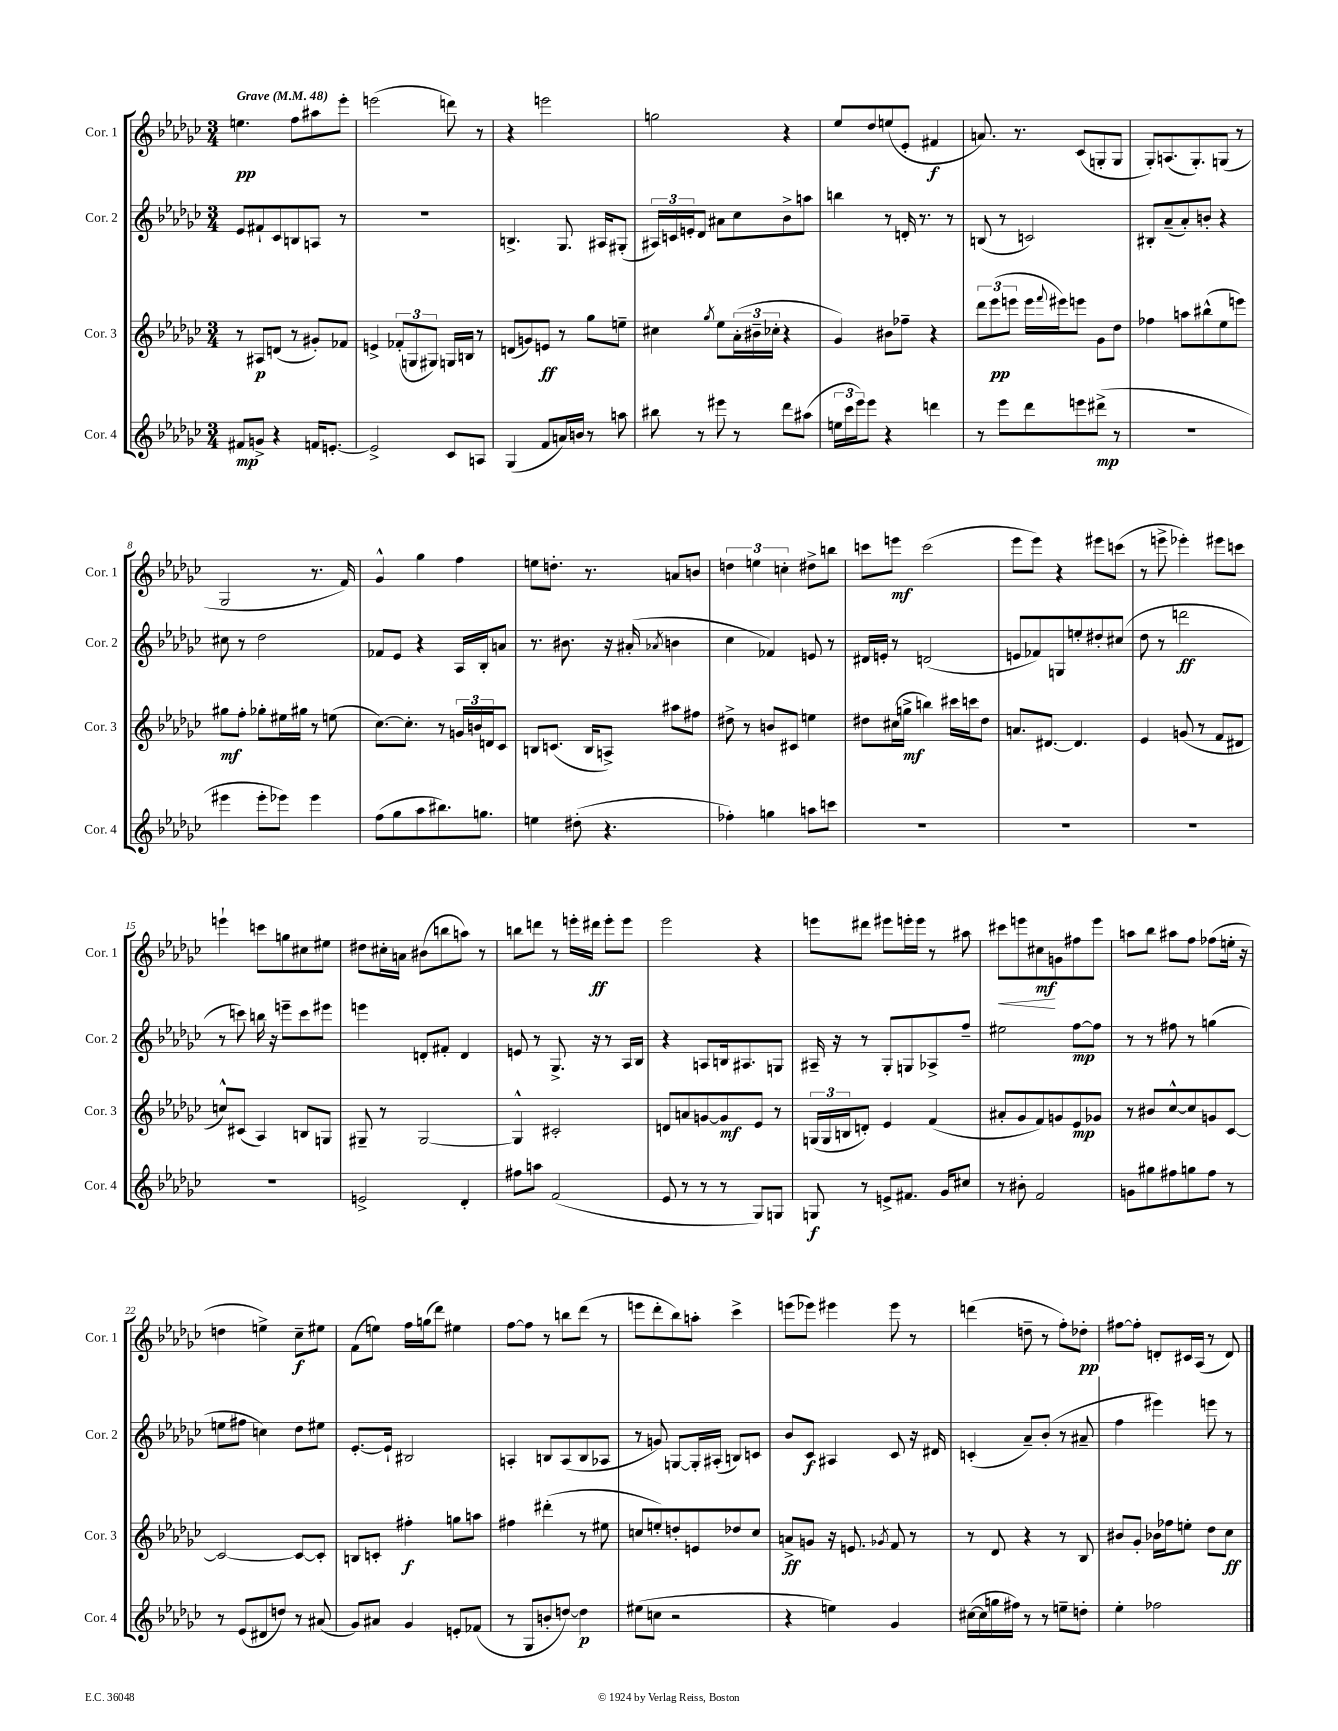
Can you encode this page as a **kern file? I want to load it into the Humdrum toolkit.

**kern	**kern	**kern	**kern
*staff4	*staff3	*staff2	*staff1
*clefG2	*clefG2	*clefG2	*clefG2
*k[b-e-a-d-g-c-]	*k[b-e-a-d-g-c-]	*k[b-e-a-d-g-c-]	*k[b-e-a-d-g-c-]
*M3/4	*M3/4	*M3/4	*M3/4
*MM48	*MM48	*MM48	*MM48
8f#/L	8r	8e-/L	4.ee\
8g^/J	8A#/L	8f#`/	.
4r	(8d/J	8c-/	.
.	8r	8B/	8ff\L
16f/LK	8g#'/L)	8A/J	8aa#\
[8.e'/J	.	.	.
.	8f-/J	8r	8eee-'\J
=	=	=	=
2e^/]	4e^/	2.r	(2eee\
.	(12f-'/L	.	.
.	12G/	.	.
.	12G#/J)	.	.
8c-/L	16G/LL	.	8ddd\)
.	16B/JJ	.	.
8A/J	8r	.	8r
=	=	=	=
(4G-/	(8d/L	4.B^/	4r
.	8g/)	.	.
8f/L	8e/J	.	2eee\
16a/L)	8r	8.G-/	.
16b/JJ	.	.	.
8r	8gg-\L	.	.
.	.	16A#/LK	.
8aa\	8ee~\J	(8G#'/J	.
=	=	=	=
8bb#\	4cc#\	24A#/LL)	2gg\
.	.	24c/	.
.	.	24e'/J	.
8r	.	8d-/J	.
.	8qgg-/	.	.
8eee#\	8ee-\L	8a#\L	.
8r	(24a-'\L	8cc-\	.
.	24b#~\	.	.
.	24cc-'\JJ	.	.
8ddd-\L	4r	8b-^\	4r
(8aa#\J	.	8aa\J	.
=	=	=	=
24ee\LL	4g-/)	4bb\	8ee-/L
24ccc-\	.	.	.
24eee-\J)	.	.	.
8eee-\J	.	.	8dd-/
4r	8b#\L	8r	(8ee/
.	8ff-~\J	16d'/	8e-'/J
.	.	8.r	.
4ddd\	4r	.	4f#/
.	.	8r	.
=	=	=	=
8r	12ddd-\L	(8B/	8.a/)
.	(12eee-\	.	.
8eee-\L	.	8r	.
.	12eee\J	.	.
.	.	.	8.r
8ddd-\	16eee\LL	2c/)	.
.	8qqfff/	.	.
.	16eee#\J)	.	.
8eee\	8eee\J	.	(8c-/L
(8ddd#^\J	8g-\L	.	8G'/
8r	8dd-\J	.	8G/J
=	=	=	=
2.r	4ff-\	8B#'/L	8G-'/L)
.	.	(8a-~/	(8.A/
.	8aa\L	8a-'/)	.
.	.	.	8.G-'/)
.	(8bb#^^\	8b'/J	.
.	8ee-\	4r	(8G/J
.	8eee\J)	.	8r
=	=	=	=
4eee#\	8gg#\L	8cc#\	2G-/
.	8ff'\J	8r	.
8eee#'\L	8gg-'\L	2dd-\	.
8eee-\J)	16ee#\L	.	.
.	16gg#\JJ	.	.
4eee-\	8r	.	8.r
.	(8ee\	.	.
.	.	.	16f/)
=	=	=	=
(8ff\L	[8.cc-\L)	8f-/L	4g-^^/
8gg-\	.	8e-/J	.
.	8.cc-'\]J	.	.
8aa-\	.	4r	4gg-\
8.bb#\)	8r	.	.
.	24g/LL	16A-/LL	4ff\
.	24b/	.	.
8.gg\J	.	16B-'/J	.
.	24d/J	.	.
.	8c-/J	8a/J	.
=	=	=	=
4ee\	8B/L	8.r	8ee\L
.	(8.c/J	.	8.dd'\J
.	.	8.b#\	.
(8dd#'\	.	.	.
.	16B/LK	.	8.r
4.r	8A^/J)	16r	.
.	.	(16a#'/	.
.	.	8qa-/	.
.	8aa#\L	4b\	8a/L
.	8ff#\J	.	8b/J
=	=	=	=
4ff-'\)	8dd#^\	4cc-\	6dd\
.	8r	.	.
.	.	.	6ee\
4gg\	8b/L	4f-/)	.
.	.	.	6cc'\
.	8c#/J	.	.
8aa\L	4ee\	8e/	8dd#^\L
8ccc\J	.	8r	8bb\J
=	=	=	=
2.r	8dd#\L	16d#/LL	8ccc\L
.	.	16e'/JJ	.
.	(16cc#\L	8r	8eee\J
.	16gg^\JJ	.	.
.	4bb\)	(2d/	(2ccc\
.	16ccc#\LL	.	.
.	16ccc\J	.	.
.	8dd#\J	.	.
=	=	=	=
2.r	8.a/L	8e/L	8eee-\L
.	.	8f-/)	8eee-\J)
.	[8.d#/J	.	.
.	.	8G/	4r
.	4.d#/]	8ee'/	.
.	.	8dd#'/	8eee#\L
.	.	(8cc#/J	(8ccc\J
=	=	=	=
2.r	4e-/	8dd-\	8r
.	.	8r	8eee^\
.	(8g/	2ddd\	4eee-'\)
.	8r	.	.
.	8f/L	.	8eee#\L
.	8d#/J	.	8ccc\J
=	=	=	=
2.r	8cc^^/L)	8r	4eee`\
.	(8c#/J	8ccc\)	.
.	4A-/)	16bb\	8ccc\L
.	.	16r	.
.	.	8eee~\L	8gg\
.	8B/L	8ccc\	8cc#\
.	8G/J	8eee#\J	8ee#\J
=	=	=	=
2e^/	8G#~/	4eee\	8dd#\L
.	8r	.	16cc#'\L
.	.	.	16a\JJ
.	[2G#/	8d'/L	(8b#\L
.	.	8f#'/J	8bb\
4d-'/	.	4d/	8aa\J)
.	.	.	8r
=	=	=	=
8ff#\L	4G#^^/]	8e/	8bb\L
8aa\J	.	8r	8ddd\J
(2f/	2c#'/	8.G-^/	8r
.	.	.	16eee'\LL
.	.	16r	16ddd#\JJ
.	.	8r	8eee'\L
.	.	16A-/LL	8eee\J
.	.	16B-/JJ	.
=	=	=	=
8e-/	8d/L	4r	2eee-\
8r	8a/	.	.
8r	[8g/	8A/L	.
8r	8g/]	16B/k	.
.	.	8.A#/	.
8G-/L)	8e-/J	.	4r
8G/J	8r	8G/J	.
=	=	=	=
8G/	(24G/LL	16A#~/	8eee\L
.	24G/	.	.
.	.	16r	.
.	24B/J	.	.
8r	8d'/J)	8r	8ddd#\J
8e^/L	4e-/	8G-'/L	8eee#\L
8.f#/J	.	8G/	16eee'\L
.	.	.	16eee\JJ
.	(4f/	8A-^/	8r
16g-/LK	.	.	.
8cc#/J	.	8ff~/J	8aa#\
=	=	=	=
8r	8a#'/L	2ee#\	8ccc#\L
8b#'\	8g-/	.	8eee\
2f/	8f/)	.	8cc#\
.	8g/	.	8g\
.	8e-/	[8ff\L	8ff#\
.	8g-/J	8ff\]J	8eee\J
=	=	=	=
8g\L	8r	8r	8aa\L
8gg#\	8b#/L	8r	8bb-\J
8ff#\	[8cc-^^/	8ff#\	8aa#\L
8gg\	8cc-/]	8r	8ff\J
8ff#\J	8g/	(4gg\	(8ff-\L
8r	[8c-/J	.	16ee'\Jk
.	.	.	16r
=	=	=	=
8r	2c-/_	8ee\L	4dd\
(8e-/L	.	8ff#\J	.
8d#/	.	4cc\)	4ee^\)
8dd/J)	.	.	.
8r	8c-/_L	8dd-\L	8cc-~\L
(8a#/	8c-'/]J	8ee#\J	8ee#\J
=	=	=	=
8g-/L)	8B/L	[8.e-'/L	(8f\L
8a#/J	8c'/J	.	8ee\J)
.	.	16e-`/]Jk	.
4g-/	4ff#'\	2B#/	16ff\LL
.	.	.	(16gg\J
.	.	.	8ddd-\J)
8e'/L	8gg\L	.	4ee#\
(8f-/J	8aa\J	.	.
=	=	=	=
8r	4ff#\	4A'/	[8ff\L
8G-/L	.	.	8ff\]J
8b'/	(4ddd#'\	8B/L	8r
[8dd/J)	.	(8A/	8bb\L
4dd\]	8r	8B/	(8ddd-\J
.	8ee#\	8A-/J	8r
=	=	=	=
(8ee#\L	8cc/L	8r	8eee\L
8cc\J	8ee'/)	8g/)	8ddd-'\
2r	8dd'/	[8G/L	8bb-\)
.	8e/	16G'/]L	8aa'\J
.	.	(16A#'/JJ	.
.	8dd-/	8B/L)	4ccc-^\
.	8cc/J	8c/J	.
=	=	=	=
4r	8a^/L	8b-/L	(8eee\L
.	8g/J	8c-/J	8eee-\J)
4ee\)	16r	4A#/	4eee#\
.	8.e/	.	.
.	8qg-/	.	.
4g-/	8f/	8c-/	8eee#\
.	8r	16r	8r
.	.	16d#/	.
=	=	=	=
([16cc#\LL	8r	(4c'/	(4ddd\
16cc#\]	.	.	.
16gg\	8d-/	.	.
16ff#\JJ)	.	.	.
8r	4r	8a-~/L)	8dd~\
8r	.	(8b-'/J	8r
8ee~\L	8r	8r	8ff'\L)
8dd'\J	8B-/	8a#~/	8dd-'\J
=	=	=	=
4ee-'\	8b#/L	4ff\	[8ff#\L
.	8g-'/J	.	8ff#'\]J
2ff-\	16b-\LL	4eee#\)	8d'/L
.	16ff-\J	.	.
.	8ee'\J	.	16c#/L
.	.	.	(16A-/JJ
.	8dd-\L	8eee\	8r
.	8cc-\J	8r	8d/)
==	==	==	==
*-	*-	*-	*-
